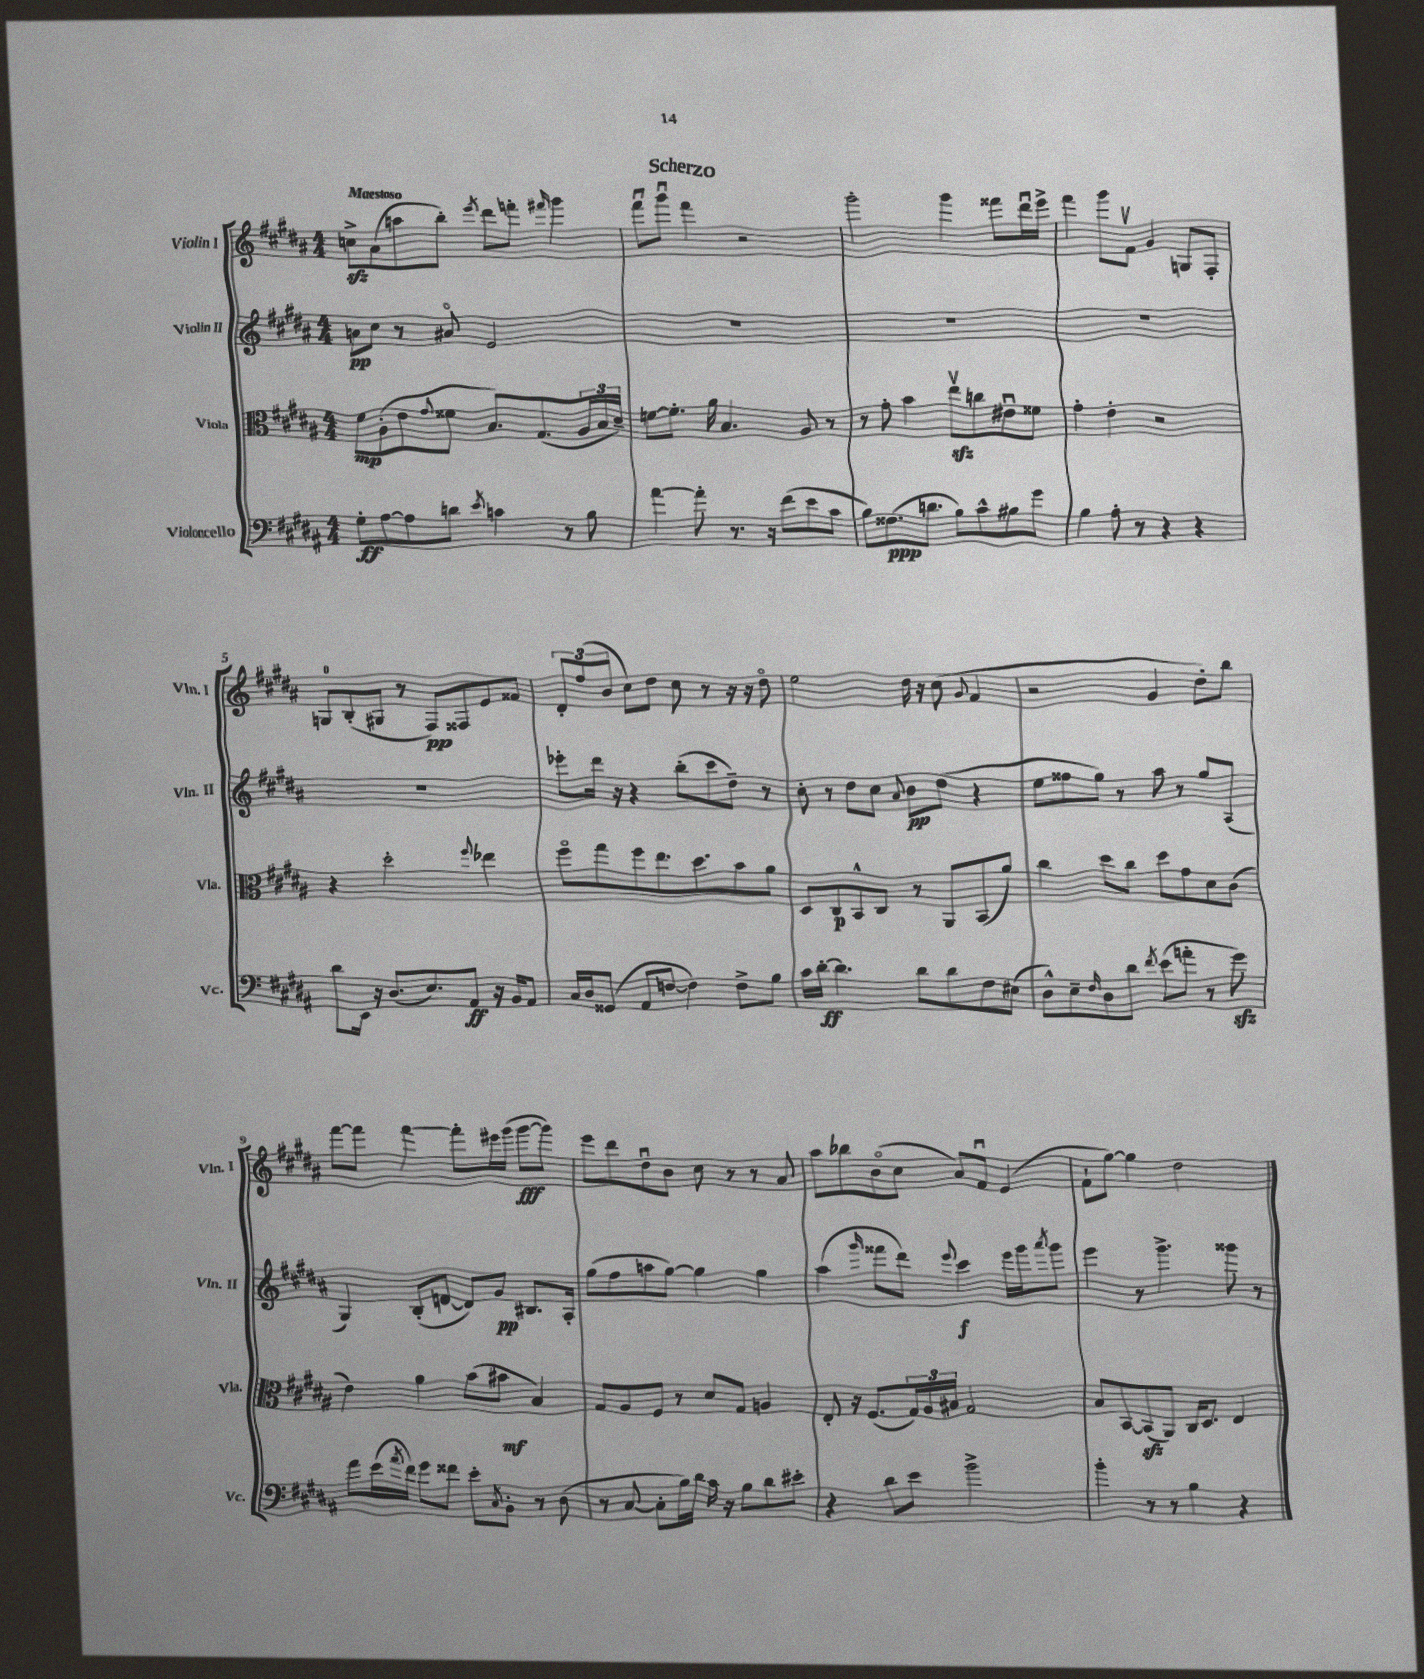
\header { title = "Scherzo" }
<<
\new StaffGroup <<
\new Staff = "s0" \with { instrumentName = "Violin I" shortInstrumentName = "Vln. I" } {
    \clef treble \key b \major \numericTimeSignature \time 4/4 \tempo "Maestoso"
    c''8->\sfz ais'8( a''8 b''8-.) \acciaccatura { e'''8 } dis'''8 f'''8-. \grace { fis'''16 } gis'''4 |
    fis'''8\downbow gis'''8\downbow fis'''4 r2 |
    gis'''2-. gis'''4 fisis'''8 dis'''16\downbow e'''16-> |
    fis'''4 gis'''8 fis'8\upbow gis'4 g8 fis8-. |
    g8-0 b8-.( gis8 r8 fis8\pp) fisis8 e'8 fisis'8 |
    \tuplet 3/2 { dis'8-. fis''8( b'8 } cis''8) dis''8 cis''8 r8 r16 r16 dis''8\flageolet |
    e''2 dis''16 r16 cis''8( \appoggiatura { gis'8 } fis'4 |
    r2 gis'4 dis''8-.) b''8 |
    fis'''8~ fis'''8 fis'''4~ fis'''8-. eis'''16 gis'''16( gis'''8~\fff gis'''8) |
    e'''8 dis'''8 dis''8\downbow b'8 cis''8 r8 r8 ais'8 |
    ais''8 bes''8 b'8\flageolet( cis''8 ais'8) fis'8\downbow e'4( |
    fis'8-! gis''8~) gis''4 dis''2 \bar "|." |
}
\new Staff = "s1" \with { instrumentName = "Violin II" shortInstrumentName = "Vln. II" } {
    \clef treble \key b \major \numericTimeSignature \time 4/4
    a'8\pp cis''8 r8 ais'8\flageolet e'2 |
    R1 |
    R1 |
    R1 |
    R1 |
    ees'''8-. dis'''16 r16 r4 b''8-.( cis'''8 dis''8--) r8 |
    cis''8-. r8 dis''8 cis''8 \appoggiatura { ais'8 } b'8\pp dis''8( r4 |
    e''8 fisis''8 gis''8) r8 ais''8 r8 gis''8 ais8( |
    gis4) b8-.( d'8~ d'8) gis'8\pp bis8. ais16-. |
    gis''8( fis''8 a''8 gis''8~) gis''4 gis''4 |
    ais''4( \grace { gis'''16 } fisis'''8 dis'''8) \appoggiatura { e'''8 } cis'''4\f e'''16 gis'''16 \acciaccatura { ais'''8 } gis'''8 |
    e'''4 r8 gis'''4.-> gisis'''8 r8 \bar "|." |
}
\new Staff = "s2" \with { instrumentName = "Viola" shortInstrumentName = "Vla." } {
    \clef alto \key b \major \numericTimeSignature \time 4/4
    fis'8\mp ais8-.( e'8 \appoggiatura { gis'8 } fisis'8 b8.) gis8.( \tuplet 3/2 { ais16 b16 dis'16--) } |
    f'8~ f'8.-. ais'16 b4. ais8 r8 |
    r8 gis'8-. b'4 e''8\upbow\sfz c''8 eis'8\downbow fisis'8 |
    gis'4-. e'4-. r2 |
    r4 dis''2-. \appoggiatura { fis''8 } ees''4 |
    fis''8\flageolet gis''8 fis''8 e''8. dis''8. b'8 ais'8 |
    dis8 cis8\p b,8-^ cis8 r8 ais,8 b,8( ais'8) |
    cis''4 dis''8 cis''8 dis''8 gis'8 dis'8 cis'8( |
    e'4) ais'4 b'8( bis'8\mf b4) |
    gis8 ais8 fis8 r8 dis'8 gis8 a4 |
    e8-. r16 fis8.( \tuplet 3/2 { gis16) ais16 bis16 } gis2 |
    b8 b,8~ b,8\sfz( ais,8) cis16 dis8. e4 \bar "|." |
}
\new Staff = "s3" \with { instrumentName = "Violoncello" shortInstrumentName = "Vc." } {
    \clef bass \key b \major \numericTimeSignature \time 4/4
    gis8-.\ff ais8~ ais8 d'8 \acciaccatura { e'8 } c'4 r8 b8 |
    ais'4~ ais'8-. r8. r16 fis'8( e'8 cis'8 |
    b8) fisis8.\ppp( d'8. b8) cis'8-^ bis8 gis'8 |
    b4 ais8-. r8 r4 r4 |
    dis'8 e,16 r16 dis8.( e8.) ais,8\ff r16 b,16 ais,8 |
    cis16 dis16 gisis,8( ais,8 f8~ f4) f8-> b8 |
    cis'16 dis'16~-.\ff dis'4. dis'8 dis'8 fis8 eis8( |
    dis8-^) e8-- \grace { fis16 } dis8 dis'8 \acciaccatura { fis'8 } e'8( a'8-. r8 gis'8\sfz) |
    ais'8 e'16( \acciaccatura { ais'8 } fis'16) gis'8 fisis'8 e'8-. \acciaccatura { cis8 } b,8-. r8 dis8( |
    r8 cis8~ cis8-. b16) dis'16 cis'16 r16 b8 dis'8 eis'8-. |
    r4 dis'8 e'8 b'2-> |
    b'4-. r8 r8 b4 r4 \bar "|." |
}
>>
>>
